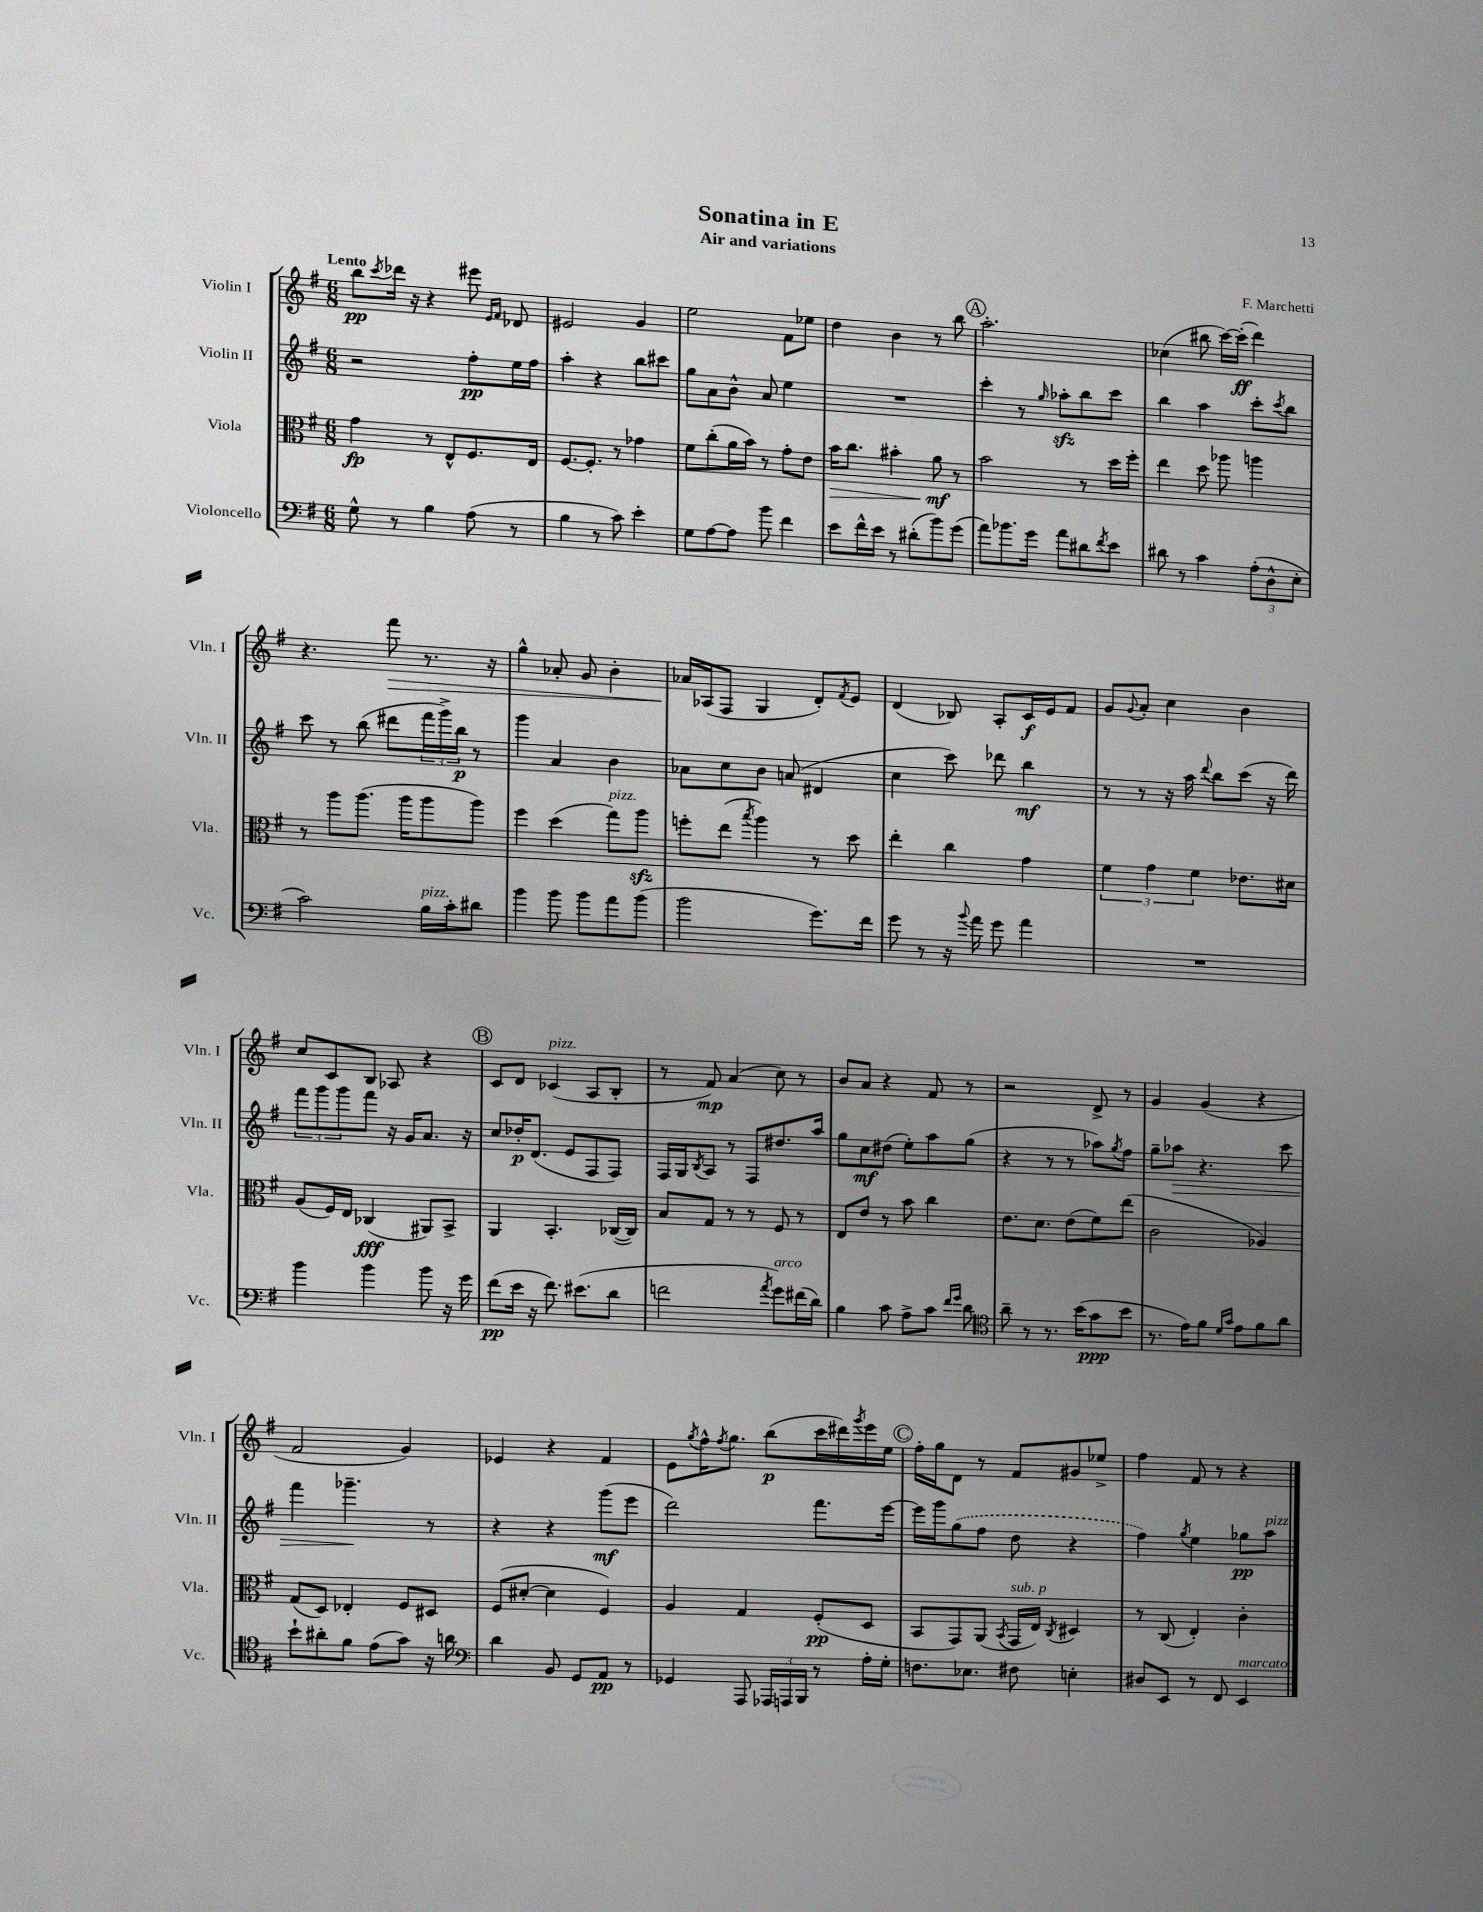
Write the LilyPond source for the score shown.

\header { title = "Sonatina in E" composer = "F. Marchetti" subtitle = "Air and variations" }
<<
\new StaffGroup <<
\new Staff = "s0" \with { instrumentName = "Violin I" shortInstrumentName = "Vln. I" } {
    \clef treble \key g \major \numericTimeSignature \time 6/8 \tempo "Lento"
    b''8\pp \acciaccatura { c'''8 } des'''16 r16 r4 eis'''8 \grace { e'16 fis'16 } des'8 |
    eis'2 g'4 |
    e''2 fis'8 ees''8 |
    d''4 b'4 r8 b''8 |
    \mark \markup { \circle "A" } a''2.-. |
    ces''4( bis''8 c'''16~) c'''16-.\ff( d'''4) |
    r4. fis'''8\> r8. r16 |
    g''4-^ aes'8-. g'8 b'4-. |
    aes'16\! aes16( fis8 g4 d'8-.) \acciaccatura { fis'8 } e'8 |
    d'4( bes8) a8-. c'16\f e'16 fis'8 |
    g'8 \appoggiatura { g'8 } a'8-. c''4 b'4 |
    c''8 c'8 b8 aes8 r4 |
    \mark \markup { \circle "B" } c'8 d'8 ces'4^\markup { \italic "pizz." }( a8 b8-. |
    r8 fis'8\mp) a'4( c''8) r8 |
    b'8 a'8 r4 fis'8 r8 |
    r2 d'8-> r8 |
    g'4 g'4( r4 |
    fis'2 g'4) |
    ees'4 r4 fis'4 |
    e'8 \acciaccatura { g''8 } fis''16-^ \acciaccatura { fis''8 } g''8. b''8\p( c'''16 dis'''16) \acciaccatura { g'''8 } e'''16 e''16 |
    \mark \markup { \circle "C" } fis''16-. g''16 d'8 r8 fis'8 gis'8 ees''8-> |
    fis''4 fis'8 r8 r4 \bar "|." |
}
\new Staff = "s1" \with { instrumentName = "Violin II" shortInstrumentName = "Vln. II" } {
    \clef treble \key g \major \numericTimeSignature \time 6/8
    r2 fis''8-.\pp e''16 fis''16 |
    a''4-. r4 b''8 cis'''8 |
    g''8 a'8 b'8-^ a'8 e''4 |
    R2. |
    \mark \markup { \circle "A" } c'''4-. r8 \grace { g''16 } aes''8-.\sfz b''8 c'''8 |
    b''4 a''4 c'''8-. \acciaccatura { c'''8 } b''8 |
    c'''8 r8 b''8( dis'''8 \tuplet 3/2 { fis'''16 g'''16->) b''16\p } r8 |
    g'''4 a'4 b'4 |
    aes'8 c''8 b'8 a'8( dis'4 |
    c''4 c'''8) des'''8 b''4\mf |
    r8 r8 r16 a''16 \appoggiatura { d'''8 } b''8 c'''8( r16 d'''16) |
    \tuplet 3/2 { fis'''8 g'''8 g'''8 } fis'''8 r16 g'16 a'8. r16 |
    \mark \markup { \circle "B" } c''8 des''16-.\p d'8.( e'8 fis8 fis8) |
    fis16 g16 \acciaccatura { b8 } a8 r8 fis8 dis''8. a''16 |
    g''8 c''8\mf dis''8( e''8-.) a''8 g''8( |
    r4 r8 r8 aes''8) \acciaccatura { g''8 } fis''8 |
    g''8-- aes''8\> r4. c'''8 |
    fis'''4 ges'''4.--\! r8 |
    r4 r4 g'''8\mf( e'''8 |
    d'''2) fis'''8. e'''16~ |
    \mark \markup { \circle "C" } e'''16 g'''16 \once \slurDashed g''8( fis''8 d''8 r4 |
    fis''4) \acciaccatura { g''8 } e''4 ges''8\pp a''8^\markup { \italic "pizz." } \bar "|." |
}
\new Staff = "s2" \with { instrumentName = "Viola" shortInstrumentName = "Vla." } {
    \clef alto \key g \major \numericTimeSignature \time 6/8
    g'4\fp r8 e8-^ fis8. e16 |
    fis8.~ fis8.-. r8 ges'4 |
    fis'8 c''8-.( a'16 b'16) r8 g'8-. e'8 |
    b'16\> c''8. bis'4-. a'8\mf\! r8 |
    \mark \markup { \circle "A" } b'2 r8 d''16 fis''16-. |
    e''4 d''8 aes''8 a''4 |
    r8 a''8 a''8.( a''16 a''8 a''8) |
    fis''4 d''4( g''8^\markup { \italic "pizz." }) a''8\sfz |
    f''8-. e''8( \acciaccatura { b''8 } a''4) r8 d''8 |
    e''4-. c''4 g'4 |
    \tuplet 3/2 { fis'4 g'4 fis'4 } ees'8. dis'16 |
    a8( fis16) e16 ces4\fff( ais,8) b,8-> |
    \mark \markup { \circle "B" } a,4 b,4.-. ces16~( ces16) |
    b8 g8 r8 r8 fis8 r8 |
    e8 e'8 r8 b'8 c''4 |
    e'8. d'8. e'8( fis'8) e''8( |
    c'2 aes4) |
    g8( d8) ees4-. fis8 dis8 |
    fis8( dis'8~-. dis'4 fis4) |
    a4 g4 fis8-.\pp( d8 |
    \mark \markup { \circle "C" } b,8 g,8) a,8( \acciaccatura { b,8 } g,16^\markup { \italic "sub. p" } e16) \acciaccatura { c8 } dis4 |
    r8 c8( e4-.) c'4-. \bar "|." |
}
\new Staff = "s3" \with { instrumentName = "Violoncello" shortInstrumentName = "Vc." } {
    \clef bass \key g \major \numericTimeSignature \time 6/8
    g8-^ r8 b4 a8( r8 |
    b4 r8 c'8) e'4-. |
    g8 a8~ a8 b'8 fis'4 |
    e'8 fis'16-^ e'16 r8 dis'8-.( b'8) g'8( |
    \mark \markup { \circle "A" } a'8) bes'8. g'16 a'8 dis'8 \acciaccatura { fis'8 } e'8 |
    dis'8 r8 c'4 \tuplet 3/2 { a8-.( d8-^ e8-. } |
    c'2) b16^\markup { \italic "pizz." } c'16-. dis'8 |
    b'4 b'8 b'8 a'8 b'8( |
    b'2 g'8.) fis'16 |
    g'8 r8 r16 \appoggiatura { b'8 } a'16 g'8 a'4 |
    R2. |
    b'4 b'4 b'8 r16 g'16 |
    \mark \markup { \circle "B" } fis'8\pp( e'16 r16 fis'8.) eis'8.( d'8 |
    f'2 \acciaccatura { a'8 } g'8^\markup { \italic "arco" }) fis'16( d'16) |
    b4 c'8 a8-> c'8 \grace { fis'16 g'16 } d'8 |
    \clef tenor a'8-- r8 r8. b'16( g'8\ppp b'8 |
    r8. e'16) fis'8 \grace { d'16 g'16 } e'8 fis'8 a'8 |
    b'8-! ais'8-. fis'8 e'8( g'8) r16 a'16 |
    \clef bass d'4 b,8 g,8 a,8\pp r8 |
    ges,4 a,,8 \tuplet 3/2 { aes,,16 a,,16 b,,16 } r8 a16-. g16-. |
    \mark \markup { \circle "C" } f8. ees8. fis8 e4-. |
    dis8 e,8 r8 fis,8 e,4^\markup { \italic "marcato" } \bar "|." |
}
>>
>>
\layout { \context { \Score \remove "Bar_number_engraver" } }
